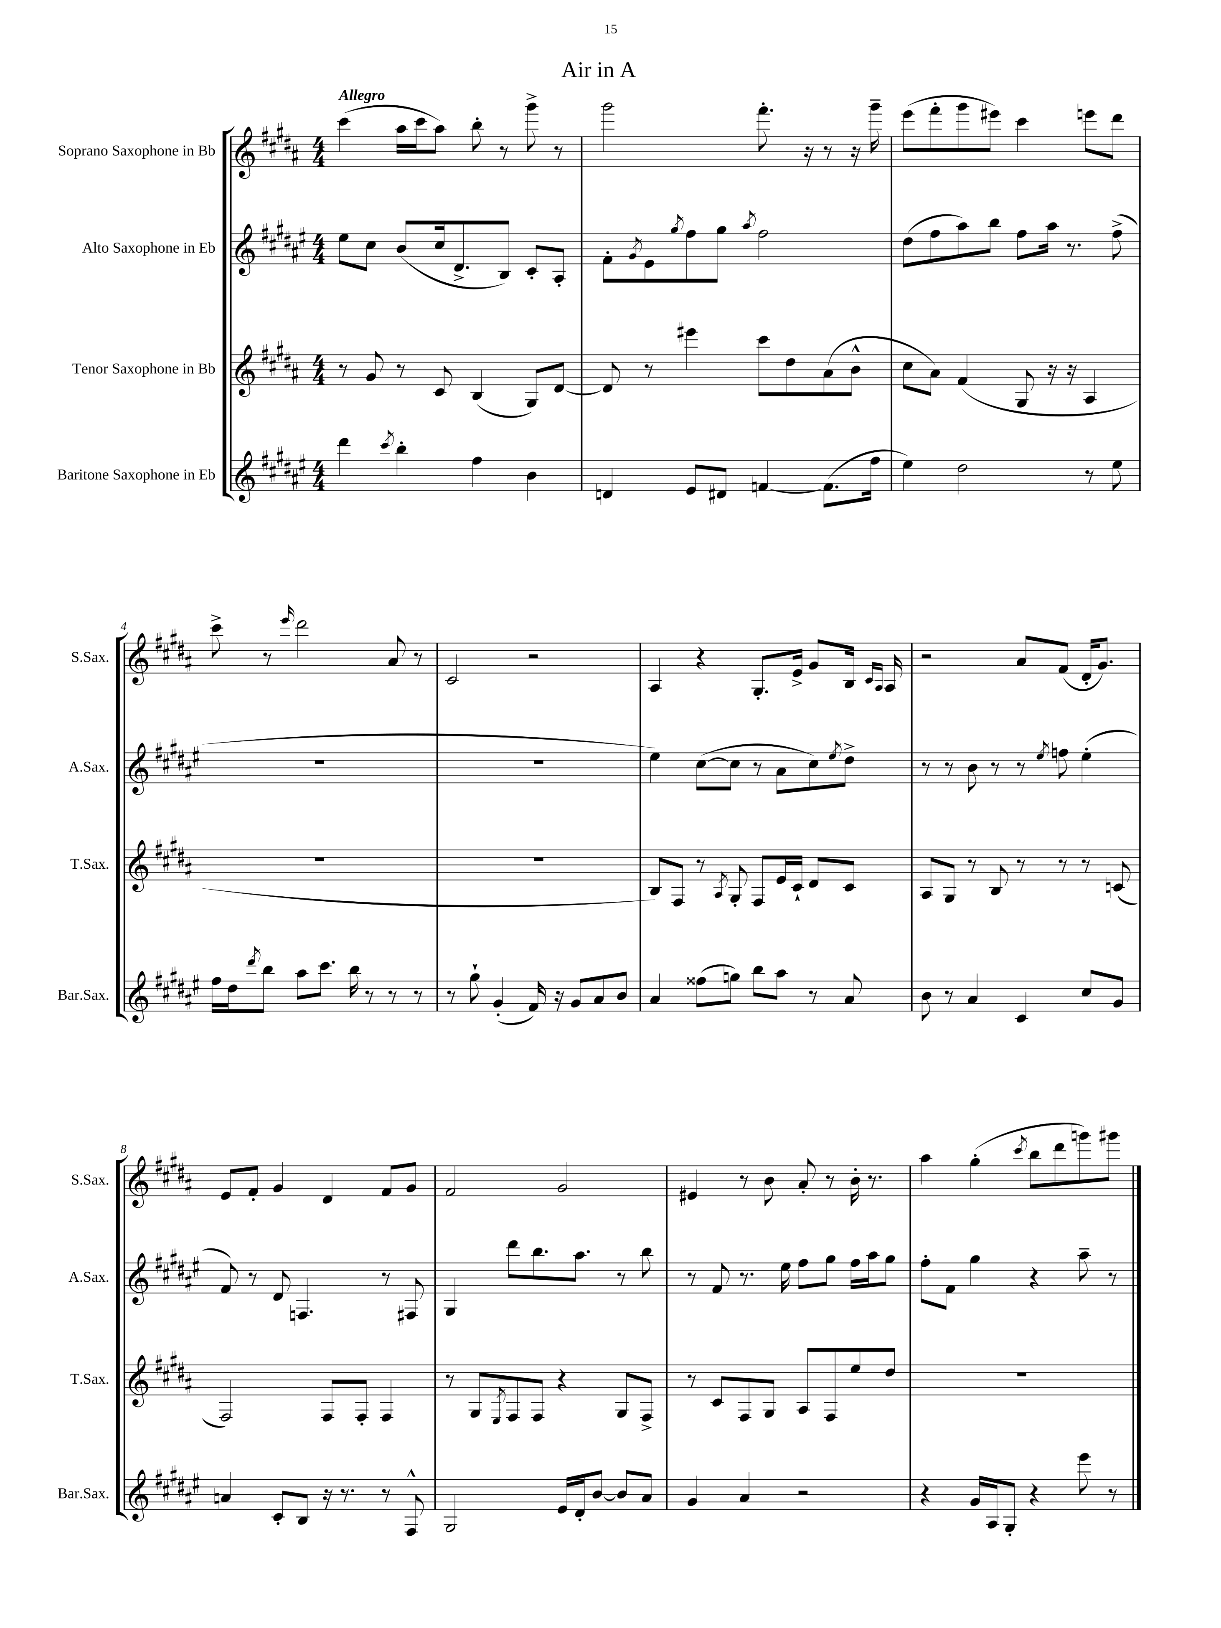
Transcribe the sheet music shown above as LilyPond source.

\header { title = "Air in A" }
<<
\new StaffGroup <<
\new Staff = "s0" \with { instrumentName = "Soprano Saxophone in Bb" shortInstrumentName = "S.Sax." } {
    \clef treble \key b \major \numericTimeSignature \time 4/4 \tempo "Allegro"
    cis'''4( ais''16 cis'''16 ais''8) b''8-. r8 gis'''8-> r8 |
    gis'''2 fis'''8.-. r16 r8 r16 gis'''16-- |
    e'''8( fis'''8-. gis'''8 eis'''8) cis'''4 e'''8 dis'''8 |
    cis'''8-> r8 \grace { e'''16 } dis'''2 ais'8 r8 |
    cis'2 r2 |
    ais4 r4 gis8.-. e'16-> gis'8 b16 \grace { cis'16 ais16 } ais16 |
    r2 ais'8 fis'8( dis'16-. gis'8.) |
    e'8 fis'8-. gis'4 dis'4 fis'8 gis'8 |
    fis'2 gis'2 |
    eis'4 r8 b'8 ais'8-. r8 b'16-. r8. |
    ais''4 gis''4-.( \acciaccatura { cis'''8 } b''8 dis'''8 g'''8) gis'''8 \bar "|." |
}
\new Staff = "s1" \with { instrumentName = "Alto Saxophone in Eb" shortInstrumentName = "A.Sax." } {
    \clef treble \key fis \major \numericTimeSignature \time 4/4
    eis''8 cis''8 b'8( cis''16 dis'8.-> b8) cis'8-. ais8-. |
    fis'8-. \acciaccatura { gis'8 } eis'8 \acciaccatura { gis''8 } fis''8 gis''8 \acciaccatura { ais''8 } fis''2 |
    dis''8( fis''8 ais''8) b''8 fis''8 ais''16 r8. fis''8->( |
    R1 |
    R1 |
    eis''4) cis''8~( cis''8 r8 ais'8 cis''8) \acciaccatura { eis''8 } dis''8-> |
    r8 r8 b'8 r8 r8 \acciaccatura { eis''8 } f''8 eis''4-.( |
    fis'8) r8 dis'8 f4. r8 fis8 |
    gis4 dis'''8 b''8. ais''8. r8 b''8 |
    r8 fis'8 r8. eis''16 fis''8 gis''8 fis''16 ais''16 gis''8 |
    fis''8-. fis'8 gis''4 r4 ais''8-- r8 \bar "|." |
}
\new Staff = "s2" \with { instrumentName = "Tenor Saxophone in Bb" shortInstrumentName = "T.Sax." } {
    \clef treble \key b \major \numericTimeSignature \time 4/4
    r8 gis'8 r8 cis'8 b4( gis8) dis'8~ |
    dis'8 r8 eis'''4 cis'''8 dis''8 ais'8( b'8-^ |
    cis''8 ais'8) fis'4( gis8 r16 r16 ais4 |
    R1 |
    R1 |
    b8) fis8 r8 \acciaccatura { ais8 } gis8-. fis8 e'16 cis'16-! dis'8 cis'8 |
    ais8 gis8 r8 b8 r8 r8 r8 c'8( |
    fis2) fis8 fis8-. fis4 |
    r8 gis8 \acciaccatura { e8 } fis8 fis8 r4 gis8 fis8-> |
    r8 cis'8 fis8 gis8 ais8 fis8 e''8 dis''8 |
    R1 \bar "|." |
}
\new Staff = "s3" \with { instrumentName = "Baritone Saxophone in Eb" shortInstrumentName = "Bar.Sax." } {
    \clef treble \key fis \major \numericTimeSignature \time 4/4
    dis'''4 \acciaccatura { cis'''8 } b''4-. fis''4 b'4 |
    d'4 eis'8 dis'8 f'4~ f'8.( fis''16 |
    eis''4) dis''2 r8 eis''8 |
    fis''16 dis''16 \acciaccatura { dis'''8 } b''8 ais''8 cis'''8. b''16 r8 r8 r8 |
    r8 gis''8-! gis'4-.( fis'16) r16 gis'8 ais'8 b'8 |
    ais'4 fisis''8( g''8) b''8 ais''8 r8 ais'8 |
    b'8 r8 ais'4 cis'4 cis''8 gis'8 |
    a'4 cis'8-. b8 r16 r8. r8 fis8-^ |
    gis2 eis'16 dis'16-. b'8~ b'8 ais'8 |
    gis'4 ais'4 r2 |
    r4 gis'16 ais16 gis8-. r4 eis'''8 r8 \bar "|." |
}
>>
>>
